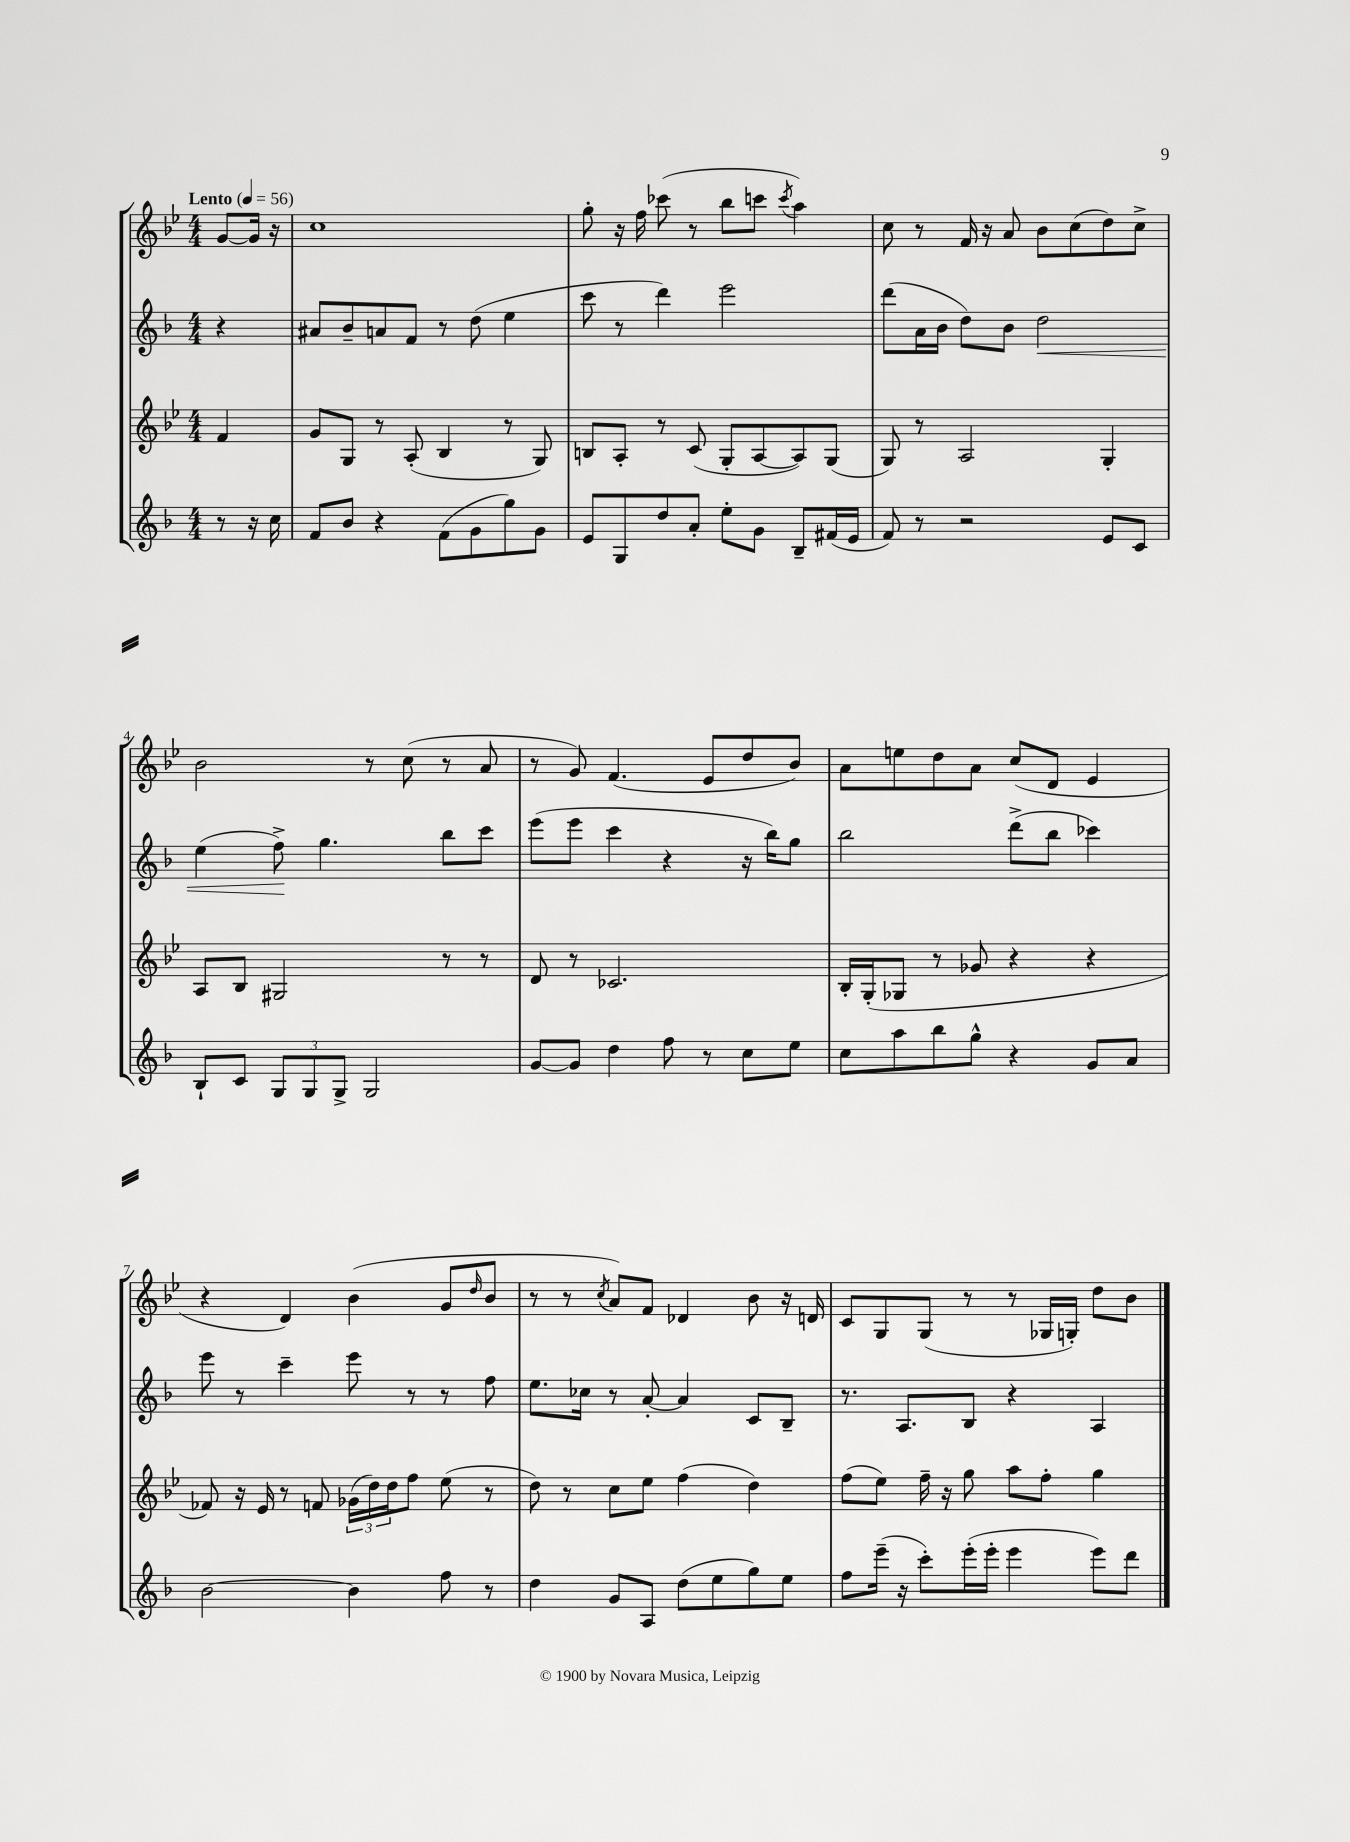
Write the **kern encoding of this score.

**kern	**kern	**kern	**dynam	**kern
*part4	*part3	*part2	*part2	*part1
*staff4	*staff3	*staff2	*staff2	*staff1
*clefG2	*clefG2	*clefG2	*	*clefG2
*k[b-]	*k[b-e-]	*k[b-]	*	*k[b-e-]
*M4/4	*M4/4	*M4/4	*	*M4/4
*MM56	*MM56	*MM56	*	*MM56
=	=	=	=	=
!	!	!	!	!LO:TX:a:B:t=Lento
8r	4f/	4r	.	[8g/L
16r	.	.	.	16g/Jk]
16cc\	.	.	.	16r
=1	=1	=1	=1	=1
8f/L	8g/L	8a#X/L	.	1cc
8b-/J	8G/J	8b-~/	.	.
4r	8r	8an/	.	.
.	(8A'/	8f/J	.	.
(8f\L	4B-/	8r	.	.
8g\	.	(8dd\	.	.
8gg\)	8r	4ee\	.	.
8g\J	8G/)	.	.	.
=2	=2	=2	=2	=2
8e/L	8Bn/L	8ccc\	.	8gg'\
8G/	8A'/J	8r	.	16r
.	.	.	.	16ff\
8dd/	8r	4ddd\)	.	(8ccc-X\
8a'/J	(8c/	.	.	8r
8ee'\L	8G'/L	2eee\	.	8bb-\L
8g\J	[8A/	.	.	8cccn\J
.	.	.	.	8qccc/
8B-~/L	8A/])	.	.	4aa\)
(16f#X/L	(8G/J	.	.	.
16e/JJ	.	.	.	.
=3	=3	=3	=3	=3
8f/)	8G/)	(8ddd\L	.	8cc\
8r	8r	16a\L	.	8r
.	.	16b-\JJ	.	.
2r	2A/	8dd\L)	.	16f/
.	.	.	.	16r
.	.	8b-\J	.	8a/
!	!	!	!LO:HP:b	!
.	.	2dd\	<	8b-\L
.	.	.	.	(8cc\
8e/L	4G'/	.	.	8dd\)
8c/J	.	.	.	8cc^\J
!!LO:LB:g=z
=4	=4	=4	=4	=4
8B-`/L	8A/L	(4ee\	.	2b-\
8c/J	8B-/J	.	.	.
12G/L	2G#X/	8ff^\)	.	.
12G/	.	.	.	.
.	.	4.gg\	[	.
12G^/J	.	.	.	.
2G/	.	.	.	8r
.	.	.	.	(8cc\
.	8r	8bb-\L	.	8r
.	8r	8ccc\J	.	8a/
=5	=5	=5	=5	=5
[8g/L	8d/	(8eee\L	.	8r
8g/J]	8r	8eee\J	.	8g/)
4dd\	2.c-X/	4ccc\	.	(4.f/
8ff\	.	4r	.	.
8r	.	.	.	8e-/L
8cc\L	.	16r	.	8dd/
.	.	16bb-\KL)	.	.
8ee\J	.	8gg\J	.	8b-/J)
=6	=6	=6	=6	=6
8cc\L	16B-'/LL	2bb-\	.	8a\L
.	(16G'/J	.	.	.
8aa\	8G-X/J	.	.	8een\
8bb-\	8r	.	.	8dd\
8gg^^\J	8g-X/	.	.	8a\J
4r	4r	(8ddd^\L	.	(8cc/L
.	.	8bb-\J	.	8d/J
8g/L	4r	4ccc-X\)	.	4e-/
8a/J	.	.	.	.
!!LO:LB:g=z
=7	=7	=7	=7	=7
[2b-\	8f-X/)	8eee\	.	4r
.	16r	8r	.	.
.	16e-/	.	.	.
.	8r	4ccc~\	.	4d/)
.	8fn/	.	.	.
4b-\]	(24g-X\LL	8eee\	.	(4b-\
.	24dd\)	.	.	.
.	24dd\J	.	.	.
.	8ff\J	8r	.	.
8ff\	(8ee-\	8r	.	8g/L
.	.	.	.	16qqdd/
8r	8r	8ff\	.	8b-/J
=8	=8	=8	=8	=8
4dd\	8dd\)	8.ee\L	.	8r
.	8r	.	.	8r
.	.	16cc-X\Jk	.	.
.	.	.	.	8qcc/
8g/L	8cc\L	8r	.	8a/L)
8A/J	8ee-\J	[8a'/	.	8f/J
(8dd\L	(4ff\	4a/]	.	4d-X/
8ee\	.	.	.	.
8gg\)	4dd\)	8c/L	.	8b-\
8ee\J	.	8B-~/J	.	16r
.	.	.	.	16dn/
=9	=9	=9	=9	=9
8ff\L	(8ff\L	8.r	.	8c/L
(16eee~\Jk	8ee-\J)	.	.	8G/
16r	.	8.A/L	.	.
8ccc'\L)	16ff~\	.	.	(8G/J
.	16r	.	.	.
(16eee'\L	8gg\	8B-/J	.	8r
16eee'\JJ	.	.	.	.
4eee\	8aa\L	4r	.	8r
.	8ff'\J	.	.	16G-X/LL
.	.	.	.	16Gn'/JJ)
8eee\L)	4gg\	4A/	.	8dd\L
8ddd\J	.	.	.	8b-\J
==	==	==	==	==
*-	*-	*-	*-	*-
